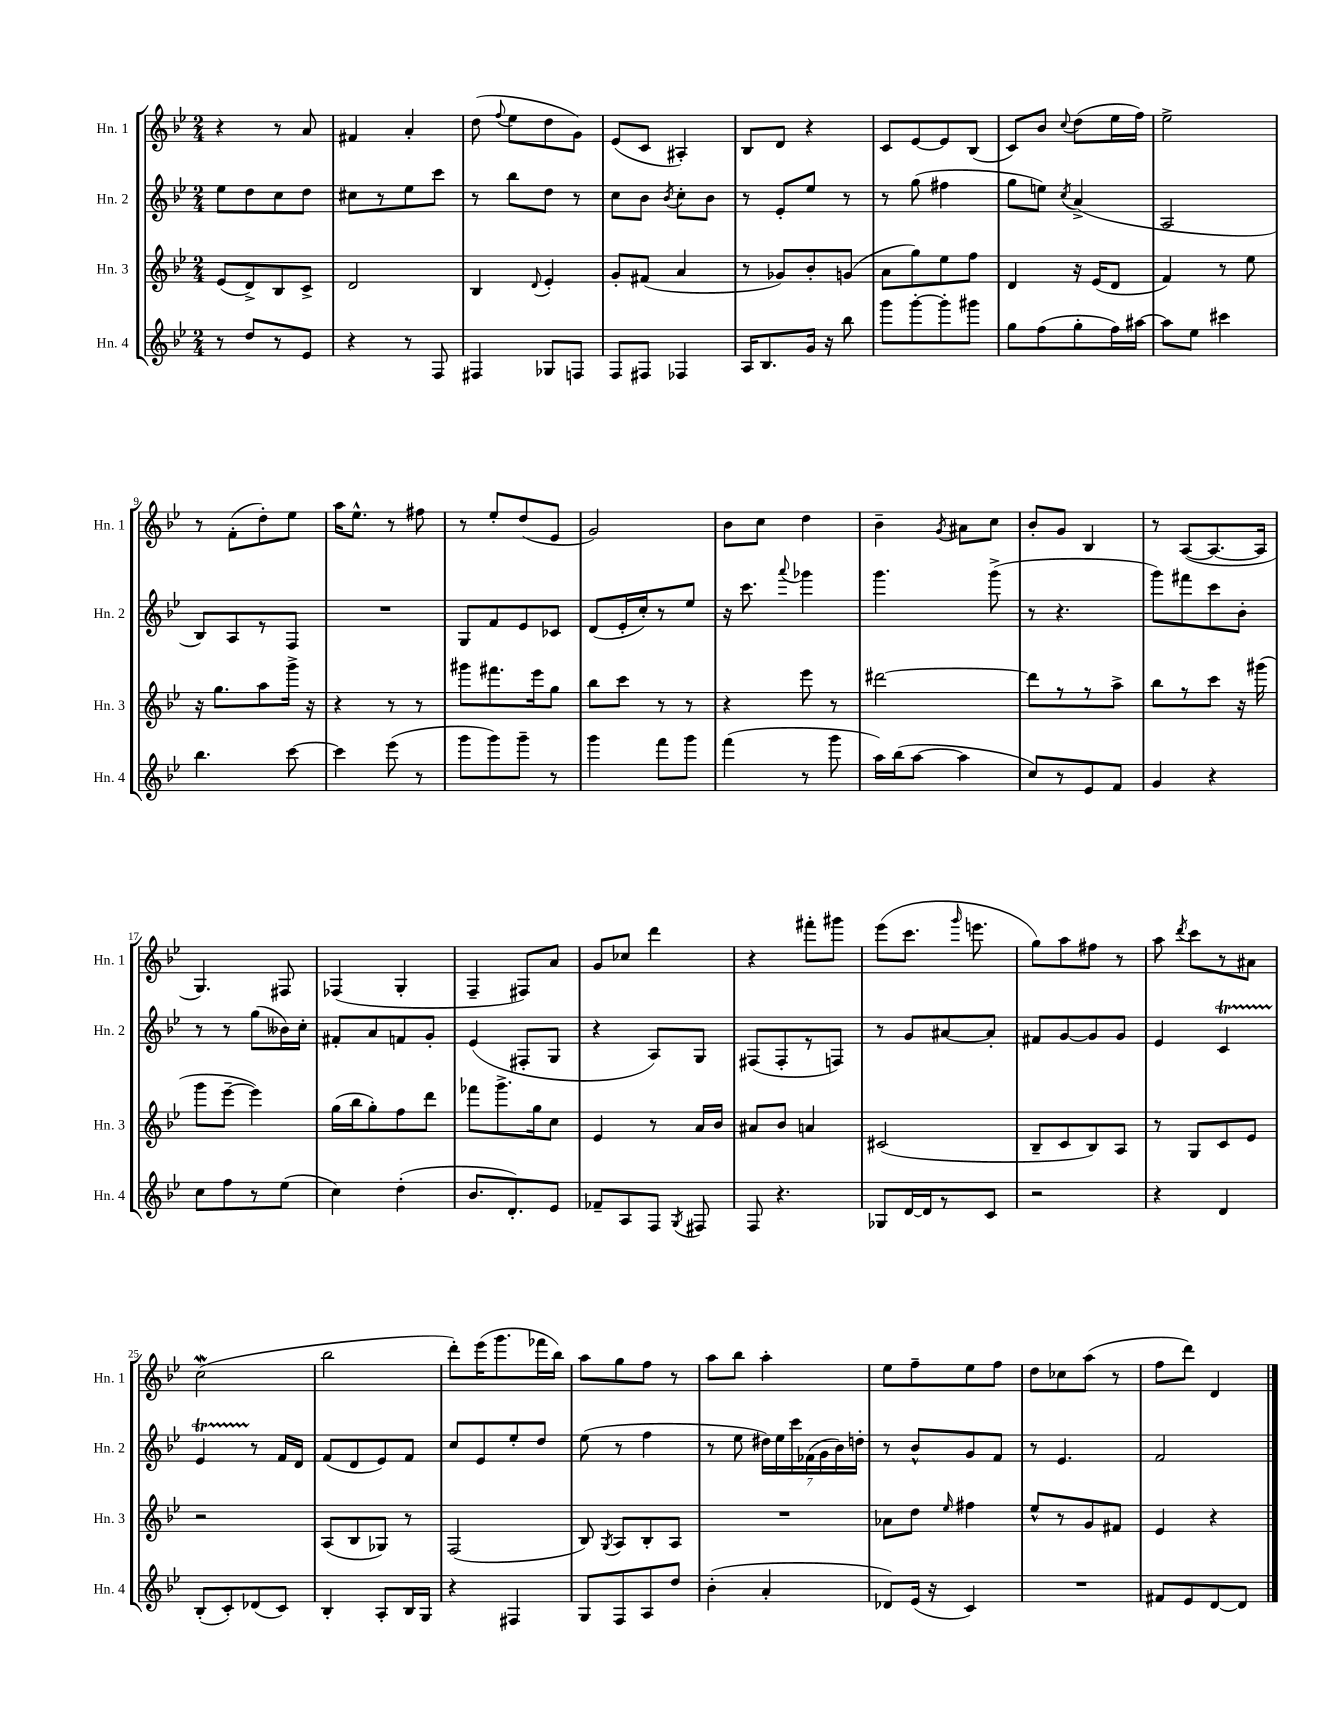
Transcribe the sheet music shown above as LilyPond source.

<<
\new StaffGroup <<
\new Staff = "s0" \with { instrumentName = "Hn. 1" shortInstrumentName = "Hn. 1" } {
    \clef treble \key bes \major \numericTimeSignature \time 2/4
    \autoBeamOff r4 r8 a'8 |
    fis'4 a'4-. |
    d''8( \appoggiatura { f''8 } ees''8[ d''8 g'8]) |
    ees'8[( c'8] ais4-.) |
    bes8[ d'8] r4 |
    c'8[ ees'8~ ees'8 bes8]( |
    c'8[) bes'8] \appoggiatura { c''8 } d''8[( ees''16 f''16]) |
    ees''2-> |
    r8 f'8[-.( d''8-.) ees''8] |
    a''16[ ees''8.]-^ r8 fis''8 |
    r8 ees''8[-. d''8( ees'8] |
    g'2) |
    bes'8[ c''8] d''4 |
    bes'4-- \acciaccatura { g'8 } ais'8[ c''8] |
    bes'8[-. g'8] bes4 |
    r8 a8[~( a8.~ a16] |
    g4.) fis8 |
    fes4( g4-. |
    f4-- fis8[) a'8] |
    g'8[ ces''8] d'''4 |
    r4 fis'''8[-. gis'''8] |
    ees'''8[( c'''8.] \grace { g'''16 } e'''8. |
    g''8[) a''8 fis''8] r8 |
    a''8 \acciaccatura { d'''8 } c'''8[ r8 ais'8] |
    c''2\mordent( |
    bes''2 |
    d'''8[-.) ees'''16( g'''8. fes'''16 bes''16]) |
    a''8[ g''8 f''8] r8 |
    a''8[ bes''8] a''4-. |
    ees''8[ f''8-- ees''8 f''8] |
    d''8[ ces''8 a''8]( r8 |
    f''8[ d'''8]) d'4 \bar "|." |
}
\new Staff = "s1" \with { instrumentName = "Hn. 2" shortInstrumentName = "Hn. 2" } {
    \clef treble \key bes \major \numericTimeSignature \time 2/4
    \autoBeamOff ees''8[ d''8 c''8 d''8] |
    cis''8[ r8 ees''8 c'''8] |
    r8 bes''8[ d''8] r8 |
    c''8[ bes'8] \acciaccatura { bes'8 } c''8[-. bes'8] |
    r8 ees'8[-. ees''8] r8 |
    r8 g''8( fis''4 |
    g''8[ e''8]) \acciaccatura { c''8 } a'4->( |
    a2 |
    bes8[) a8 r8 f8] |
    R2 |
    g8[ f'8 ees'8 ces'8] |
    d'8[( ees'16-. c''16-.) r8 ees''8] |
    r16 c'''8. \appoggiatura { a'''8 } ges'''4 |
    g'''4. g'''8->( |
    r8 r4. |
    g'''8[) fis'''8 c'''8 bes'8]-. |
    r8 r8 g''8[( beses'16) c''16]-. |
    fis'8[-. a'8 f'8 g'8]-. |
    ees'4( fis8[-. g8] |
    r4 a8[) g8] |
    fis8[( fis8-. r8 f8]) |
    r8 g'8[ ais'8~ ais'8]-. |
    fis'8[ g'8~ g'8 g'8] |
    ees'4 c'4\startTrillSpan |
    ees'4 r8\stopTrillSpan f'16[ d'16] |
    f'8[( d'8 ees'8) f'8] |
    c''8[ ees'8 ees''8-. d''8] |
    ees''8( r8 f''4 |
    r8 ees''8 \tuplet 7/4 { dis''16[) ees''16 c'''16 fes'16( g'16 bes'16) d''16]-. } |
    r8 bes'8[-^ g'8 f'8] |
    r8 ees'4. |
    f'2 \bar "|." |
}
\new Staff = "s2" \with { instrumentName = "Hn. 3" shortInstrumentName = "Hn. 3" } {
    \clef treble \key bes \major \numericTimeSignature \time 2/4
    \autoBeamOff ees'8[( d'8->) bes8 c'8]-> |
    d'2 |
    bes4 \appoggiatura { d'8 } ees'4-. |
    g'8[-. fis'8]( a'4 |
    r8 ges'8[) bes'8-. g'8]( |
    a'8[ g''8) ees''8 f''8] |
    d'4 r16 ees'16[( d'8] |
    f'4) r8 ees''8 |
    r16 g''8.[ a''8 g'''16]-> r16 |
    r4 r8 r8 |
    gis'''8[ fis'''8. ees'''16 g''8] |
    bes''8[ c'''8] r8 r8 |
    r4 ees'''8 r8 |
    dis'''2~ |
    dis'''8[ r8 r8 a''8]-> |
    bes''8[ r8 c'''8] r16 gis'''16( |
    g'''8[ ees'''8]~-- ees'''4) |
    g''16[( bes''16 g''8-.) f''8 d'''8] |
    fes'''8[ g'''8.-> g''16 c''8] |
    ees'4 r8 a'16[ bes'16] |
    ais'8[ bes'8] a'4 |
    cis'2( |
    bes8[-- c'8 bes8) a8] |
    r8 g8[ c'8 ees'8] |
    r2 |
    a8[( bes8 ges8]) r8 |
    f2( |
    bes8) \acciaccatura { g8 } a8[ bes8-. a8] |
    R2 |
    aes'8[ d''8] \grace { ees''16 } fis''4 |
    ees''8[-^ r8 g'8 fis'8] |
    ees'4 r4 \bar "|." |
}
\new Staff = "s3" \with { instrumentName = "Hn. 4" shortInstrumentName = "Hn. 4" } {
    \clef treble \key bes \major \numericTimeSignature \time 2/4
    \autoBeamOff r8 d''8[ r8 ees'8] |
    r4 r8 f8 |
    fis4 ges8[ f8] |
    f8[ fis8] fes4 |
    a16[ bes8. g'16] r16 bes''8 |
    g'''8[ g'''8~-. g'''8-. gis'''8] |
    g''8[ f''8( g''8-. f''16) ais''16]~ |
    ais''8[ ees''8] cis'''4 |
    bes''4. c'''8~ |
    c'''4 ees'''8( r8 |
    g'''8[ g'''8) g'''8]-- r8 |
    g'''4 f'''8[ g'''8] |
    f'''4( r8 g'''8 |
    a''16[) bes''16( a''8]~ a''4 |
    c''8[) r8 ees'8 f'8] |
    g'4 r4 |
    c''8[ f''8 r8 ees''8]( |
    c''4) d''4-.( |
    bes'8.[ d'8.-.) ees'8] |
    fes'8[-- a8 f8] \acciaccatura { g8 } fis8 |
    f8 r4. |
    ges8[ d'16~ d'16 r8 c'8] |
    r2 |
    r4 d'4 |
    bes8[-.( c'8-.) des'8( c'8]) |
    bes4-. a8[-. bes16 g16] |
    r4 fis4 |
    g8[ f8 a8 d''8] |
    bes'4-.( a'4-. |
    des'8[) ees'16]( r16 c'4) |
    R2 |
    fis'8[ ees'8 d'8~ d'8] \bar "|." |
}
>>
>>
